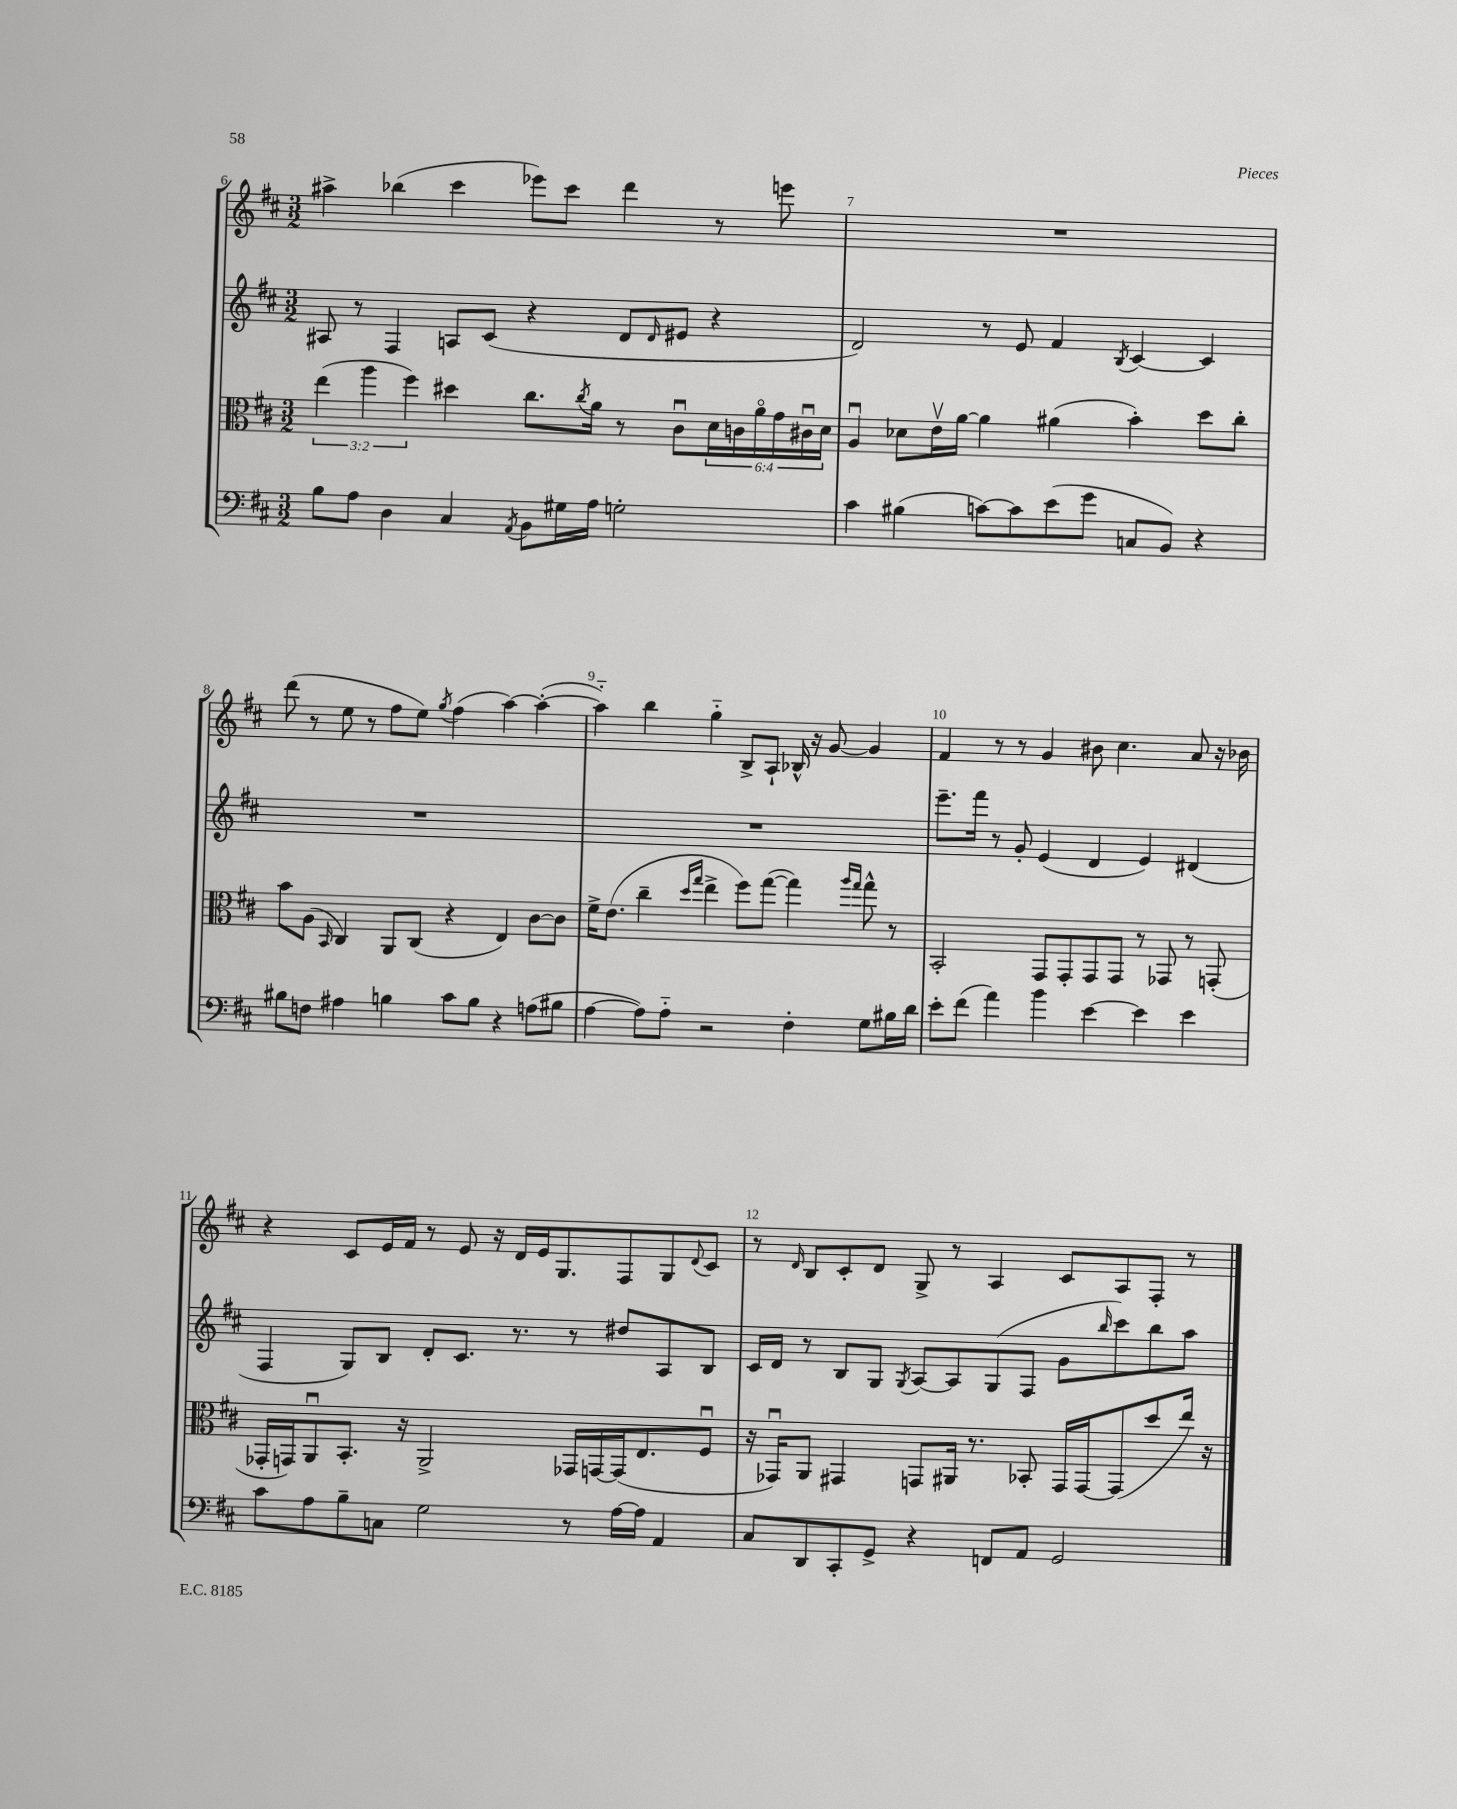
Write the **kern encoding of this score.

**kern	**kern	**kern	**kern
*part4	*part3	*part2	*part1
*staff4	*staff3	*staff2	*staff1
*clefF4	*clefC3	*clefG2	*clefG2
*k[f#c#]	*k[f#c#]	*k[f#c#]	*k[f#c#]
*M3/2	*M3/2	*M3/2	*M3/2
=6	=6	=6	=6
8B\L	(6ee\	8A#X/	4aa#X^\
8A\J	.	8r	.
.	6aa\	.	.
4D\	.	4F#/	(4bb-X\
.	6ff#\)	.	.
4C#/	4dd#X\	8An/L	4ccc#\
.	.	(8c#/J	.
8qAA/	.	.	.
8BB\L	8.cc#\L	4r	8eee-X\L)
16G#X\L	.	.	8ccc#\J
.	8qcc#/	.	.
16A\JJ	16a\Jk	.	.
2Gn'\	8r	8d/L	4ddd\
.	.	16qqd/	.
.	8c#u\L	8e#X/J	.
.	24d\L	4r	8r
.	24cn\	.	.
.	24a\	.	.
.	24g\	.	8eeen\
.	24c#Xu\	.	.
.	24d\JJ	.	.
=7	=7	=7	=7
4c#\	4Au/	2d/)	1.r
(4B#X\	8d-X\L	.	.
.	16ev\L	.	.
.	[16a\JJ	.	.
[8cn\L)	4a\]	8r	.
8c\]	.	8e/	.
(8e\	(4a#X\	4f#/	.
8g\J	.	.	.
.	.	8qB/	.
8Cn/L	4b'\)	[4c#/	.
8BB/J)	.	.	.
4r	8dd\L	4c#/]	.
.	8cc#'\J	.	.
!!LO:LB:g=z
=8	=8	=8	=8
8B#X\L	8b\L	1.r	(8ddd\
8Fn\J	(8A\J	.	8r
.	16qqBB/	.	.
4A#X\	4C#/)	.	8ee\
.	.	.	8r
4Bn\	8AA/L	.	8ff#\L
.	(8C#/J	.	8ee\J)
.	.	.	8qgg/
8c#\L	4r	.	(4ff#\
8B\J	.	.	.
4r	4E/)	.	[4aa\)
(8An\L	[8c#\L	.	(4aa'\_
8B#X\J	8c#\J]	.	.
=9	=9	=9	=9
[4A\	16f#^\KL	1.r	4aa\])
.	(8.e\J	.	.
8A\L])	4cc#~\	.	4bb\
8A\J	.	.	.
.	16qqdd/LL	.	.
.	16qqgg/JJ	.	.
2r	4ee^\	.	4gg\
.	8ff#\L)	.	8B^/L
.	([8gg\J	.	8A`/J
4F#'\	4gg\])	.	16B-X^^/
.	.	.	16r
.	.	.	[8g/
.	16qqaa/LL	.	.
.	16qqgg/JJ	.	.
8G\L	8gg^^\	.	4g/]
16B#X\L	8r	.	.
16d\JJ	.	.	.
=10	=10	=10	=10
8e'\L	2BB'/	8.eee~\L	4f#/
(8f#\J	.	.	.
.	.	16fff#\Jk	.
4a\)	.	8r	8r
.	.	8g'/	8r
4b\	8GG/L	(4e/	4g/
.	8GG'/	.	.
[4e\	8GG/	4d/	8b#X\
.	8GG/J	.	4.cc#\
4e\]	8r	4e/)	.
.	8GG-X/	.	.
4e\	8r	(4d#X/	8a/
.	(8GGn'/	.	16r
.	.	.	16b-X\
!!LO:LB:g=z
=11	=11	=11	=11
8c#\L	16GG-X'/LL	4F#/	4r
.	16GGn/J)	.	.
8A\	8AAu/	.	.
8B~\	8.BB'/J	8G/L)	8c#/L
8Cn\J	.	8B/J	16e/L
.	16r	.	16f#/JJ
2G\	2AA^/	8d'/L	8r
.	.	8.c#/J	8e/
.	.	.	16r
.	.	8.r	16d/LL
.	.	.	16e/J
.	.	.	8.G/
8r	16GG-X/LL	8r	.
.	[16GGn/	.	.
[16A\LL	(16GG/J]	8dd#X/L	8F#/
16A\JJ]	8.E/	.	.
4AA/	.	8A/	8G/
.	.	.	8qqd/
.	8F#u/J	8B/J	8c#/J
=12	=12	=12	=12
8C#/L	16r	16c#/LL	8r
.	16GG-Xu/KL)	16d/JJ	.
.	.	.	16qqd/
8DD/	8AA/J	8r	8B/L
8CC#'/	4GG#X/	8B/L	8c#'/
8GG^/J	.	8G/J	8d/J
.	.	8qG/	.
4r	8GGn/L	[8A/L	8G^/
.	16AA#X/Jk	8A/]	8r
.	8.r	.	.
8FFn/L	.	(8G/	4A/
8AA/J	8BB-X'/	8F#/J	.
2GG/	16GG/LL	8g\L	8c#/L
.	[16GG/J	.	.
.	.	16qqbb/	.
.	(8GG/]	8ccc#\)	8A/
.	8dd/	8bb\	8F#'/J
.	16ee/Jk)	8aa\J	8r
.	16r	.	.
==	==	==	==
*-	*-	*-	*-
